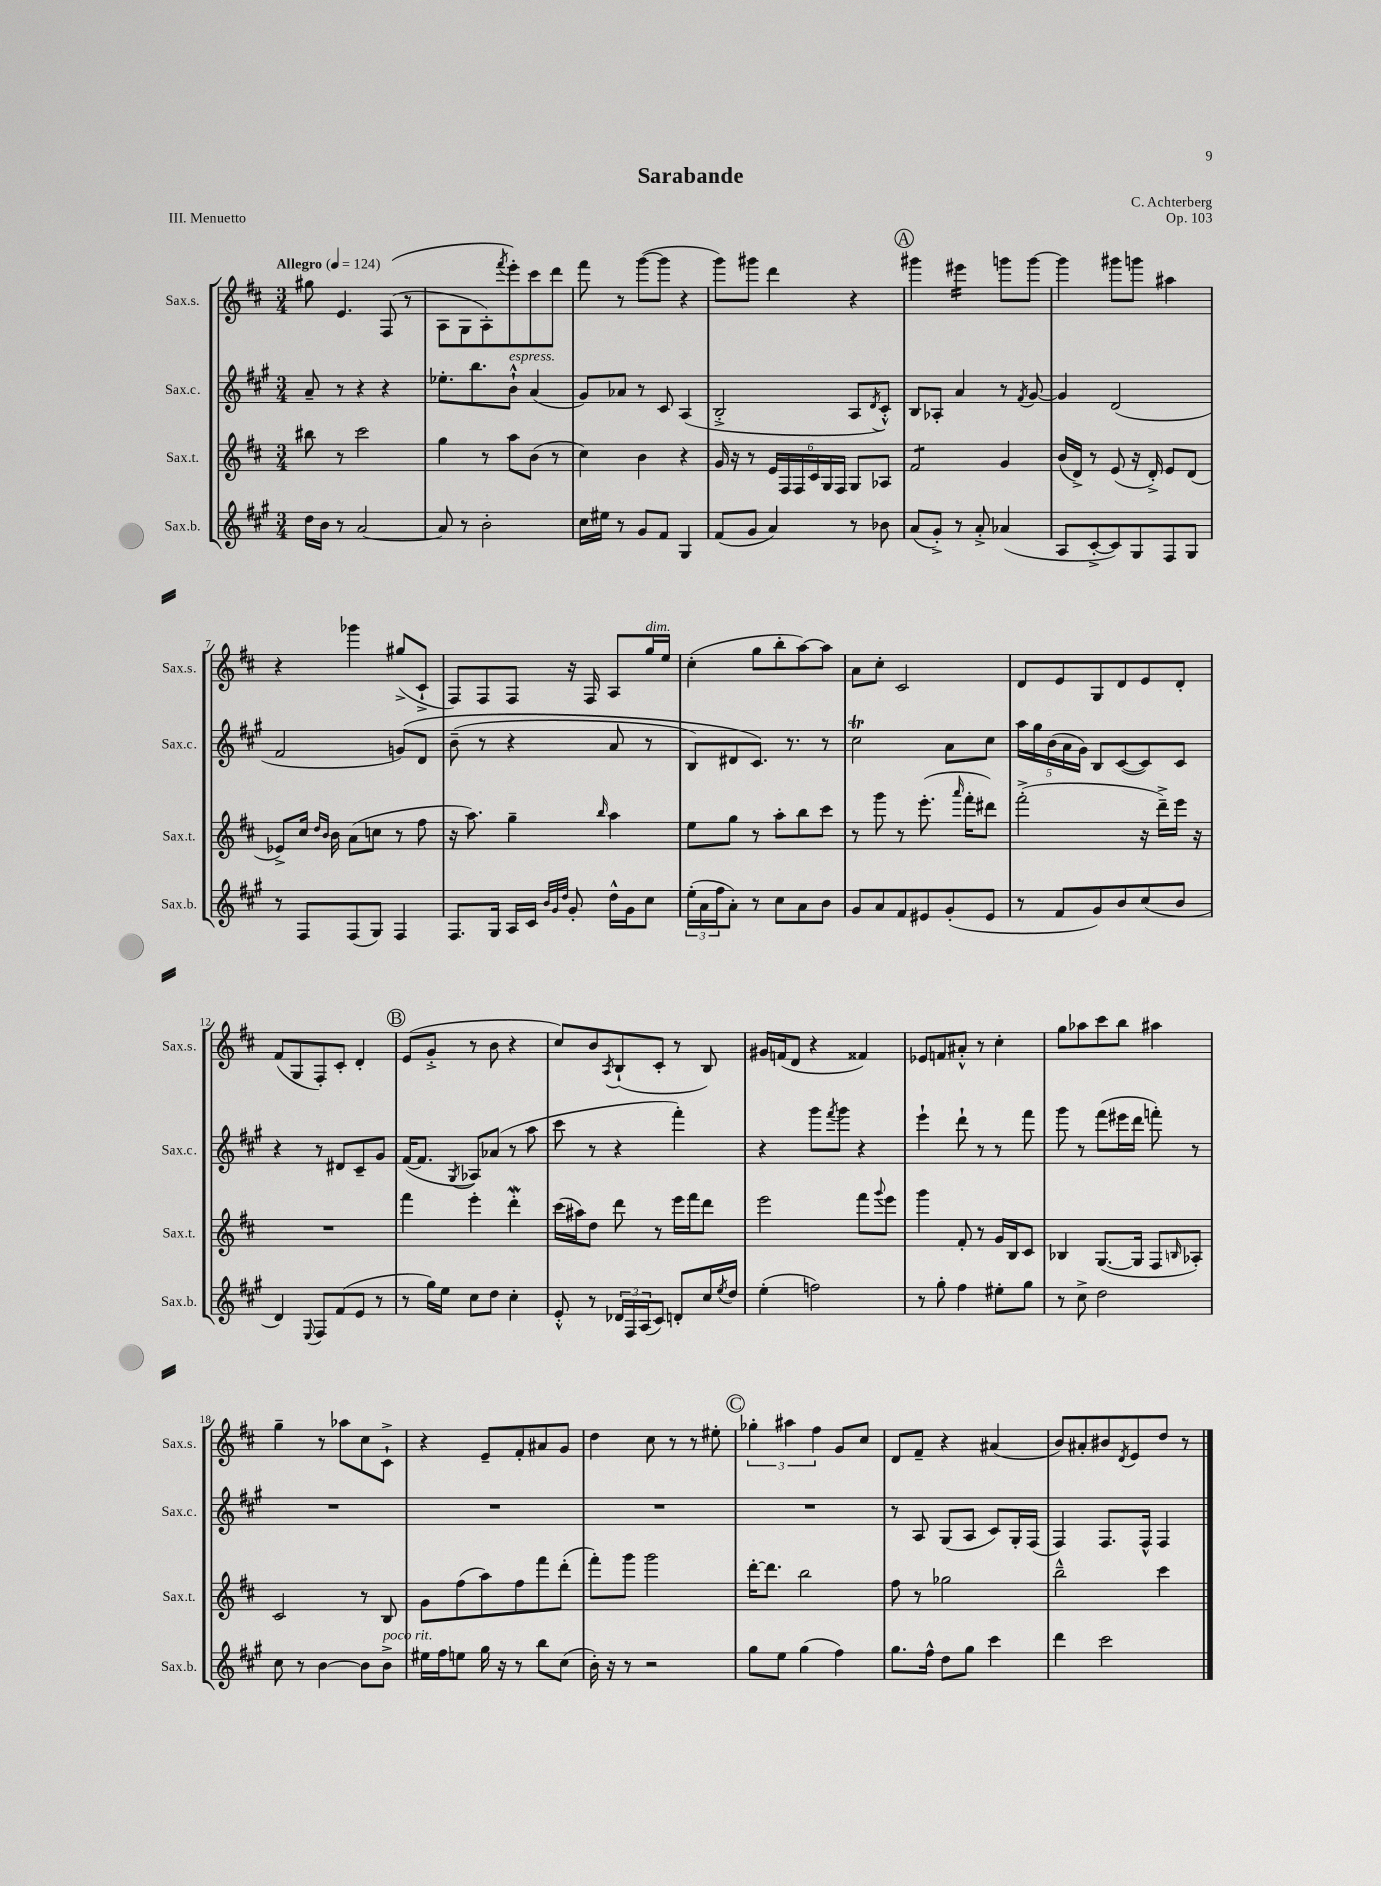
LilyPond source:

\header { title = "Sarabande" composer = "C. Achterberg" opus = "Op. 103" piece = "III. Menuetto" }
<<
\new StaffGroup <<
\new Staff = "s0" \with { instrumentName = "Sax.s." shortInstrumentName = "Sax.s." } {
    \clef treble \key d \major \numericTimeSignature \time 3/4 \tempo "Allegro" 4 = 124
    gis''8 e'4. fis8(\( r8 |
    a8 g8 a8-.) \acciaccatura { fis'''8 } e'''8-.\) cis'''8 d'''8 |
    fis'''8 r8 g'''8~( g'''8 r4 |
    g'''8) gis'''8 d'''4 r4 |
    \mark \markup { \circle "A" } gis'''4 eis'''4:16 g'''8 g'''8~ |
    g'''4 gis'''8 g'''8 ais''4 |
    r4 ges'''4 gis''8->( cis'8-!-> |
    fis8) fis8 fis8 r16 fis16 a8 g''16^\markup { \italic "dim." } e''16 |
    cis''4-.( g''8 b''8-. a''8~) a''8 |
    a'8 cis''8-. cis'2 |
    d'8 e'8 g8 d'8 e'8 d'8-. |
    fis'8( g8 fis8-.) cis'8-. d'4-. |
    \mark \markup { \circle "B" } e'8( g'8-.-> r8 b'8 r4 |
    cis''8) b'8 \acciaccatura { a8 } b8-!( cis'8-. r8 b8) |
    gis'16 f'16( d'8 r4 fisis'4) |
    ees'8 f'8 ais'8-.-^ r8 cis''4-. |
    g''8 aes''8 cis'''8 b''8 ais''4 |
    g''4-- r8 aes''8 cis''8 cis'8-!-> |
    r4 e'8-- fis'8-. ais'8 g'8 |
    d''4 cis''8 r8 r8 eis''8-. |
    \mark \markup { \circle "C" } \tuplet 3/2 { ges''4-. ais''4 fis''4 } g'8 cis''8 |
    d'8 fis'8-- r4 ais'4( |
    b'8) ais'8-. bis'8 \acciaccatura { d'8 } e'8 d''8 r8 \bar "|." |
}
\new Staff = "s1" \with { instrumentName = "Sax.c." shortInstrumentName = "Sax.c." } {
    \clef treble \key a \major \numericTimeSignature \time 3/4
    a'8-- r8 r4 r4 |
    ees''8.-. b''8. b'8-!-^^\markup { \italic "espress." } a'4( |
    gis'8) aes'8 r8 cis'8 a4( |
    b2-.-> a8 \acciaccatura { d'8 } cis'8-.-^) |
    \mark \markup { \circle "A" } b8 aes8-. a'4 r8 \acciaccatura { fis'8 } gis'8~ |
    gis'4 d'2( |
    fis'2 g'8)\( d'8 |
    b'8--( r8 r4 a'8 r8 |
    b8) dis'8 cis'8.\) r8. r8 |
    cis''2\trill a'8 cis''8 |
    \tuplet 5/4 { a''16 gis''16 b'16( a'16 gis'16) } b8 cis'8~( cis'8) cis'8 |
    r4 r8 dis'8 cis'8-- gis'8 |
    \mark \markup { \circle "B" } fis'16~( fis'8. \acciaccatura { gis8 } aes8) aes'8( r8 a''8 |
    cis'''8 r8 r4 fis'''4-.) |
    r4 gis'''8 \acciaccatura { fis'''8 } gis'''8 r4 |
    e'''4-! d'''8-! r8 r8 fis'''8 |
    gis'''8 r8 fis'''8( eis'''16 d'''16 f'''8-.) r8 |
    R2. |
    R2. |
    R2. |
    \mark \markup { \circle "C" } R2. |
    r8 a8 gis8( a8 cis'8) gis16-. fis16( |
    fis4) fis8. fis16-^ fis4 \bar "|." |
}
\new Staff = "s2" \with { instrumentName = "Sax.t." shortInstrumentName = "Sax.t." } {
    \clef treble \key d \major \numericTimeSignature \time 3/4
    bis''8 r8 cis'''2 |
    g''4 r8 a''8 b'8( r8 |
    cis''4) b'4 r4 |
    g'16 r16 r8 \tuplet 6/4 { e'16 fis16 fis16 cis'16 g16 fis16 } g8 aes8 |
    \mark \markup { \circle "A" } fis'2:8 g'4 |
    b'16( d'16->) r8 e'8( r16 d'16-.->) e'8 d'8( |
    ees'8->) cis''16 \grace { d''16 b'16 } b'16 a'8( c''8 r8 fis''8 |
    r16 a''8.) g''4-- \grace { b''16 } a''4 |
    e''8 g''8 r8 a''8-. b''8 cis'''8 |
    r8 g'''8 r8 e'''8.-.( \grace { a'''16 } fis'''16-. dis'''8) |
    fis'''2-.->( r16 d'''16--->) e'''16 r16 |
    R2. |
    \mark \markup { \circle "B" } fis'''4 e'''4-. d'''4-.\mordent |
    cis'''16( ais''16) d''8 d'''8 r8 e'''16 fis'''16 d'''8 |
    e'''2 fis'''8 \appoggiatura { g'''8 } e'''8 |
    g'''4 fis'8-. r8 g'16 b16 cis'8 |
    bes4 g8.~( g16 fis8 \grace { b16 } aes8-.) |
    cis'2 r8 b8 |
    g'8 fis''8( a''8) fis''8 fis'''8 d'''8-.( |
    fis'''8-.) g'''8 g'''2 |
    \mark \markup { \circle "C" } d'''16~-. d'''8. b''2 |
    fis''8 r8 ges''2 |
    b''2---^ cis'''4 \bar "|." |
}
\new Staff = "s3" \with { instrumentName = "Sax.b." shortInstrumentName = "Sax.b." } {
    \clef treble \key a \major \numericTimeSignature \time 3/4
    d''16 b'16 r8 a'2~ |
    a'8 r8 b'2-. |
    cis''16 eis''16 r8 gis'8 fis'8 gis4 |
    fis'8( gis'8 a'4) r8 bes'8 |
    \mark \markup { \circle "A" } a'8( gis'8-.->) r8 a'8-.-> aes'4( |
    a8 cis'8~-.-> cis'8) gis8 fis8 gis8 |
    r8 fis8 fis8( gis8) fis4 |
    fis8. gis16 a16 cis'16 \grace { b'32 gis'32 d''32 } gis'8-. d''16-^ gis'16 cis''8 |
    \tuplet 3/2 { e''16-.( a'16 fis''16 } a'8-.) r8 cis''8 a'8 b'8 |
    gis'8 a'8 fis'8 eis'8 gis'8-.( eis'8 |
    r8 fis'8 gis'8) b'8 cis''8( b'8 |
    d'4) \appoggiatura { e8 } fis8 fis'8( e'8 r8 |
    \mark \markup { \circle "B" } r8 gis''16) e''16 cis''8 d''8 cis''4-. |
    e'8-.-^ r8 \tuplet 3/2 { des'16 fis16 a16( } cis'8) d'8-. cis''16 \acciaccatura { e''8 } d''16 |
    e''4-.( f''2) |
    r8 gis''8-. fis''4 eis''8-. gis''8 |
    r8 cis''8-> d''2 |
    cis''8 r8 b'4~ b'8 b'8->^\markup { \italic "poco rit." } |
    eis''16 fis''16 e''8 gis''16 r16 r8 b''8 cis''8( |
    b'16-.) r16 r8 r2 |
    \mark \markup { \circle "C" } gis''8 e''8 gis''4( fis''4) |
    gis''8. fis''16-^ d''8 gis''8 cis'''4 |
    d'''4 cis'''2 \bar "|." |
}
>>
>>
